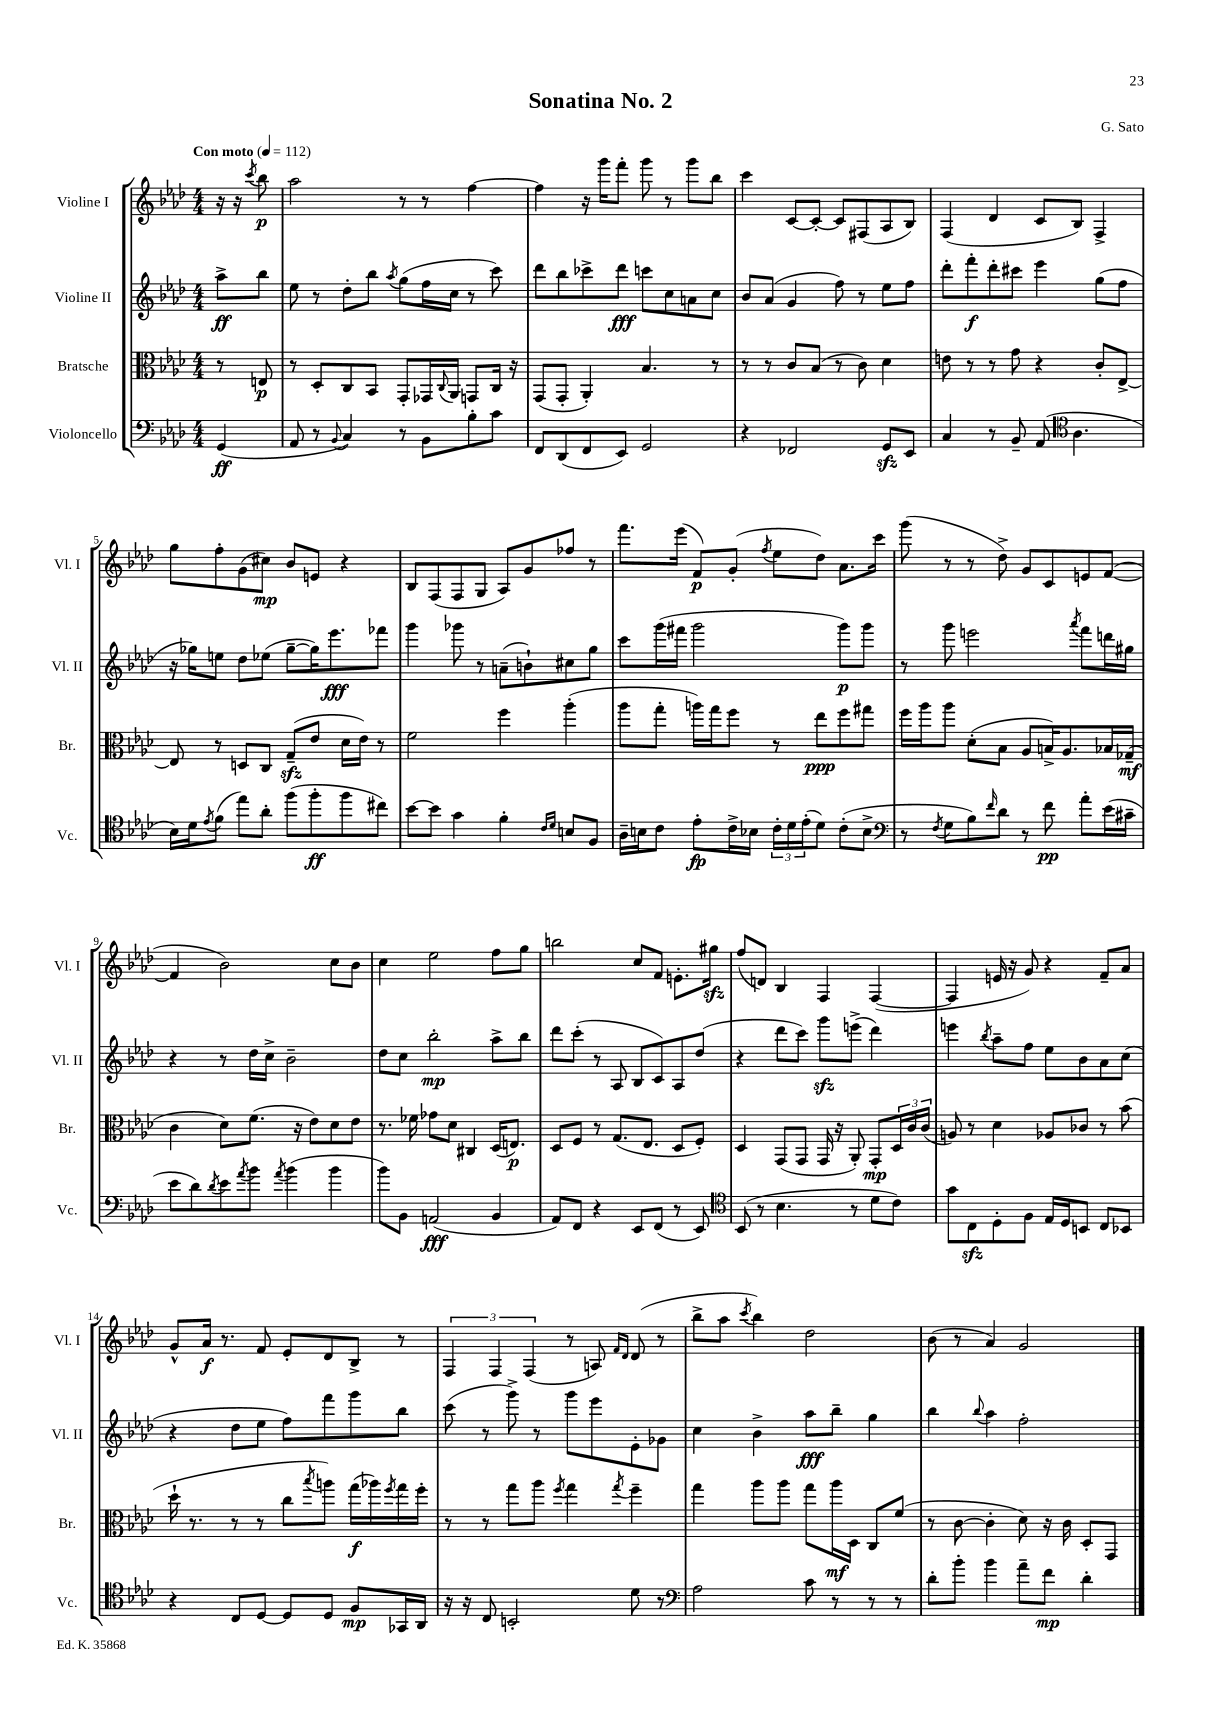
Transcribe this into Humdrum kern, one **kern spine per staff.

**kern	**kern	**kern	**kern
*staff4	*staff3	*staff2	*staff1
*clefF4	*clefC3	*clefG2	*clefG2
*k[b-e-a-d-]	*k[b-e-a-d-]	*k[b-e-a-d-]	*k[b-e-a-d-]
*M4/4	*M4/4	*M4/4	*M4/4
*MM112	*MM112	*MM112	*MM112
(4GG	8r	8aa-^	16r
.	.	.	16r
.	.	.	8qccc
.	8E	8bb-	8bb-
=	=	=	=
8AA-	8r	8ee-	2aa-
8r	8D-'	8r	.
8qqBB-	.	.	.
4C)	8C	8dd-'	.
.	8BB-	8bb-	.
.	.	8qaa-	.
8r	8GG'	(8gg	8r
8BB-	16GG-	16ff	8r
.	8qqC	.	.
.	16AA-	16cc	.
8B-'	8GG	8r	[4ff
8c	16C	8ccc)	.
.	16r	.	.
=	=	=	=
8FF	(8GG	8ddd-	4ff]
(8DD-	8GG'	8bb-	.
8FF	4AA-')	8ccc-^	16r
.	.	.	16ggg
8EE-)	.	8ddd-	8fff'
2GG	4.B-	8ccc	8ggg
.	.	8cc	8r
.	.	8a	8ggg
.	8r	8cc	8bb-
=	=	=	=
4r	8r	8b-	4ccc
.	8r	(8a-	.
2FF-	8c	4g	[8c
.	(8B-	.	8c'_
.	8r	8ff)	8c]
.	8c)	8r	(8F#
8GG	4d-	8ee-	8A-
8EE-	.	8ff	8B-)
=	=	=	=
4C	8e	8ddd-'	(4F
.	8r	8fff'	.
8r	8r	8ddd-'	4d-
8BB-~	8g	8ccc#	.
(8AA-	4r	4eee-	8c
*clefC4	*	*	*
4.A-	.	.	8B-)
.	8c'	(8gg	4F^
.	[8E-^	8ff	.
=	=	=	=
16B-)	8E-]	16r	8gg
16d-	.	16gg-)	.
8qe-	.	.	.
(8f	8r	8ee	8ff'
8ee-)	8D	8dd-	(8g
8a-'	8C	(8ee-	8cc#)
(8ff	(8G~	[8gg-~	8b-
8ff'	8e-	16gg-])	8e
.	.	8.eee-	.
8ff	16d-	.	4r
.	16e-)	.	.
8cc#)	8r	8fff-	.
=	=	=	=
[8b-	2f	4ggg	8B-
8b-]	.	.	(8F
4g	.	8ggg-	8F
.	.	8r	8G
4f'	4ff	(8a~	8A-)
.	.	8b`)	8g
16qqc	.	.	.
16qqd-	.	.	.
8B	(4aa-'	8cc#	8ff-
8F	.	8gg	8r
=	=	=	=
16A-~	8aa-	8ccc	8.fff
16B	.	.	.
8c	8gg'	(16ggg	.
.	.	16fff#	(16eee-
8e-'	16aa)	2ggg	8f)
.	16gg	.	.
16c^	8ff	.	(8g'
16B-	.	.	.
.	.	.	8qff
24c'	8r	.	8ee-
24d-	.	.	.
(24e-'	.	.	.
8d-)	8ee-	.	8dd-)
(8c'	8ff	8ggg)	8.a-
8B-^	8gg#	8ggg	.
.	.	.	16ccc
=	=	=	=
*clefF4	*	*	*
8r	16ff	8r	(8ggg
.	16aa-	.	.
8qF	.	.	.
8G	8aa-	8ggg	8r
8B-)	(8d-'	2eee	8r
16qqf	.	.	.
8d-	8B-	.	8dd-^)
8r	8A-	.	8g
8f	16B^)	.	8c
.	8.A-	.	.
.	.	8qaaa-	.
8a-'	.	8fff	8e
(16e-	16B-	16ddd	([8f
16c#~	(16G-~	16gg#	.
=	=	=	=
8e-	4c	4r	4f]
8d-)	.	.	.
8qd-	.	.	.
8e-	8d-)	8r	2b-)
8qa-	.	.	.
8b-	(8.f	16dd-	.
.	.	16cc^	.
8qa-	.	.	.
(4b-	.	2b-~	.
.	16r	.	.
.	8e-)	.	.
4b-	8d-	.	8cc
.	8e-	.	8b-
=	=	=	=
8b-)	8.r	8dd-	4cc
8BB-	.	8cc	.
.	16f-	.	.
(2AA	8g-	2bb-'	2ee-
.	8d-	.	.
.	4C#	.	.
4BB-	(16D-	8aa-^	8ff
.	8.E)	.	.
.	.	8bb-	8gg
=	=	=	=
8AA-)	8D-	8ddd-	2bb
8FF	8F	(8ccc'	.
4r	8r	8r	.
.	(8.G	8A-	.
8EE-	.	8B-	8cc
.	8.E-	.	.
(8FF	.	8c)	8f
8r	8D-	8A-	8.e'
8EE-)	8F')	(8dd-	.
.	.	.	16gg#
=	=	=	=
*clefC4	*	*	*
(8BB-	4D-	4r	(8ff
8r	.	.	8d)
4.B-	(8GG	8ddd-	4B-
.	8GG	8ccc)	.
.	16GG	8ggg	4F
.	16r	.	.
8r	8AA-')	(8eee^	.
8d-	8GG'	4ddd-)	([4F
8c)	24D-	.	.
.	24c	.	.
.	(24c	.	.
=	=	=	=
8g	8A)	4eee	4F]
8C	8r	.	.
.	.	8qbb-	.
8D-'	4d-	8aa-~	16e
.	.	.	16r
8F	.	8ff	8g)
16E-	8A-	8ee-	4r
16D-	.	.	.
8BB	8c-	8b-	.
8C	8r	8a-	8f~
8BB-	(8b-	(8cc	8a-
=	=	=	=
4r	16dd-`	4r	8g^^
.	8.r	.	.
.	.	.	16a-
.	.	.	8.r
8C	8r	8dd-	.
[8D-	8r	8ee-	8f
8D-]	8cc	8ff)	8e-'
.	8qbb-	.	.
8D-	8aa)	8fff	8d-
8F	(16gg	8ggg	8B-^
.	16aa-)	.	.
.	8qff	.	.
16GG-	16gg	8bb-	8r
16AA-	16ff'	.	.
=	=	=	=
16r	8r	(8ccc	6F
16r	.	.	.
8C	8r	8r	.
.	.	.	6F
2BB'	8gg	8ggg^)	.
.	.	.	(6F
.	8aa-	8r	.
.	8qff	.	.
.	4gg	8ggg	8r
.	.	8eee-	8A)
.	.	.	16qqf
.	8qgg	.	16qqd-
8d-	4ff~	8e-'	(8d-
8r	.	8g-	8r
=	=	=	=
*clefF4	*	*	*
2A-	4gg	4cc	8bb-^
.	.	.	8aa-
.	.	.	8qccc
.	8aa-	4b-^	4bb-)
.	8aa-	.	.
8c	8gg	8aa-	2dd-
8r	16aa-	8bb-~	.
.	16D-	.	.
8r	8C	4gg	.
8r	(8f	.	.
=	=	=	=
8d-'	8r	4bb-	(8b-
8b-'	[8c	.	8r
.	.	8qqbb-	.
4b-	4c']	4aa-	4a-)
8a-~	8d-)	2ff'	2g
8f	16r	.	.
.	16c	.	.
4d-'	8D-'	.	.
.	8GG	.	.
==	==	==	==
*-	*-	*-	*-
